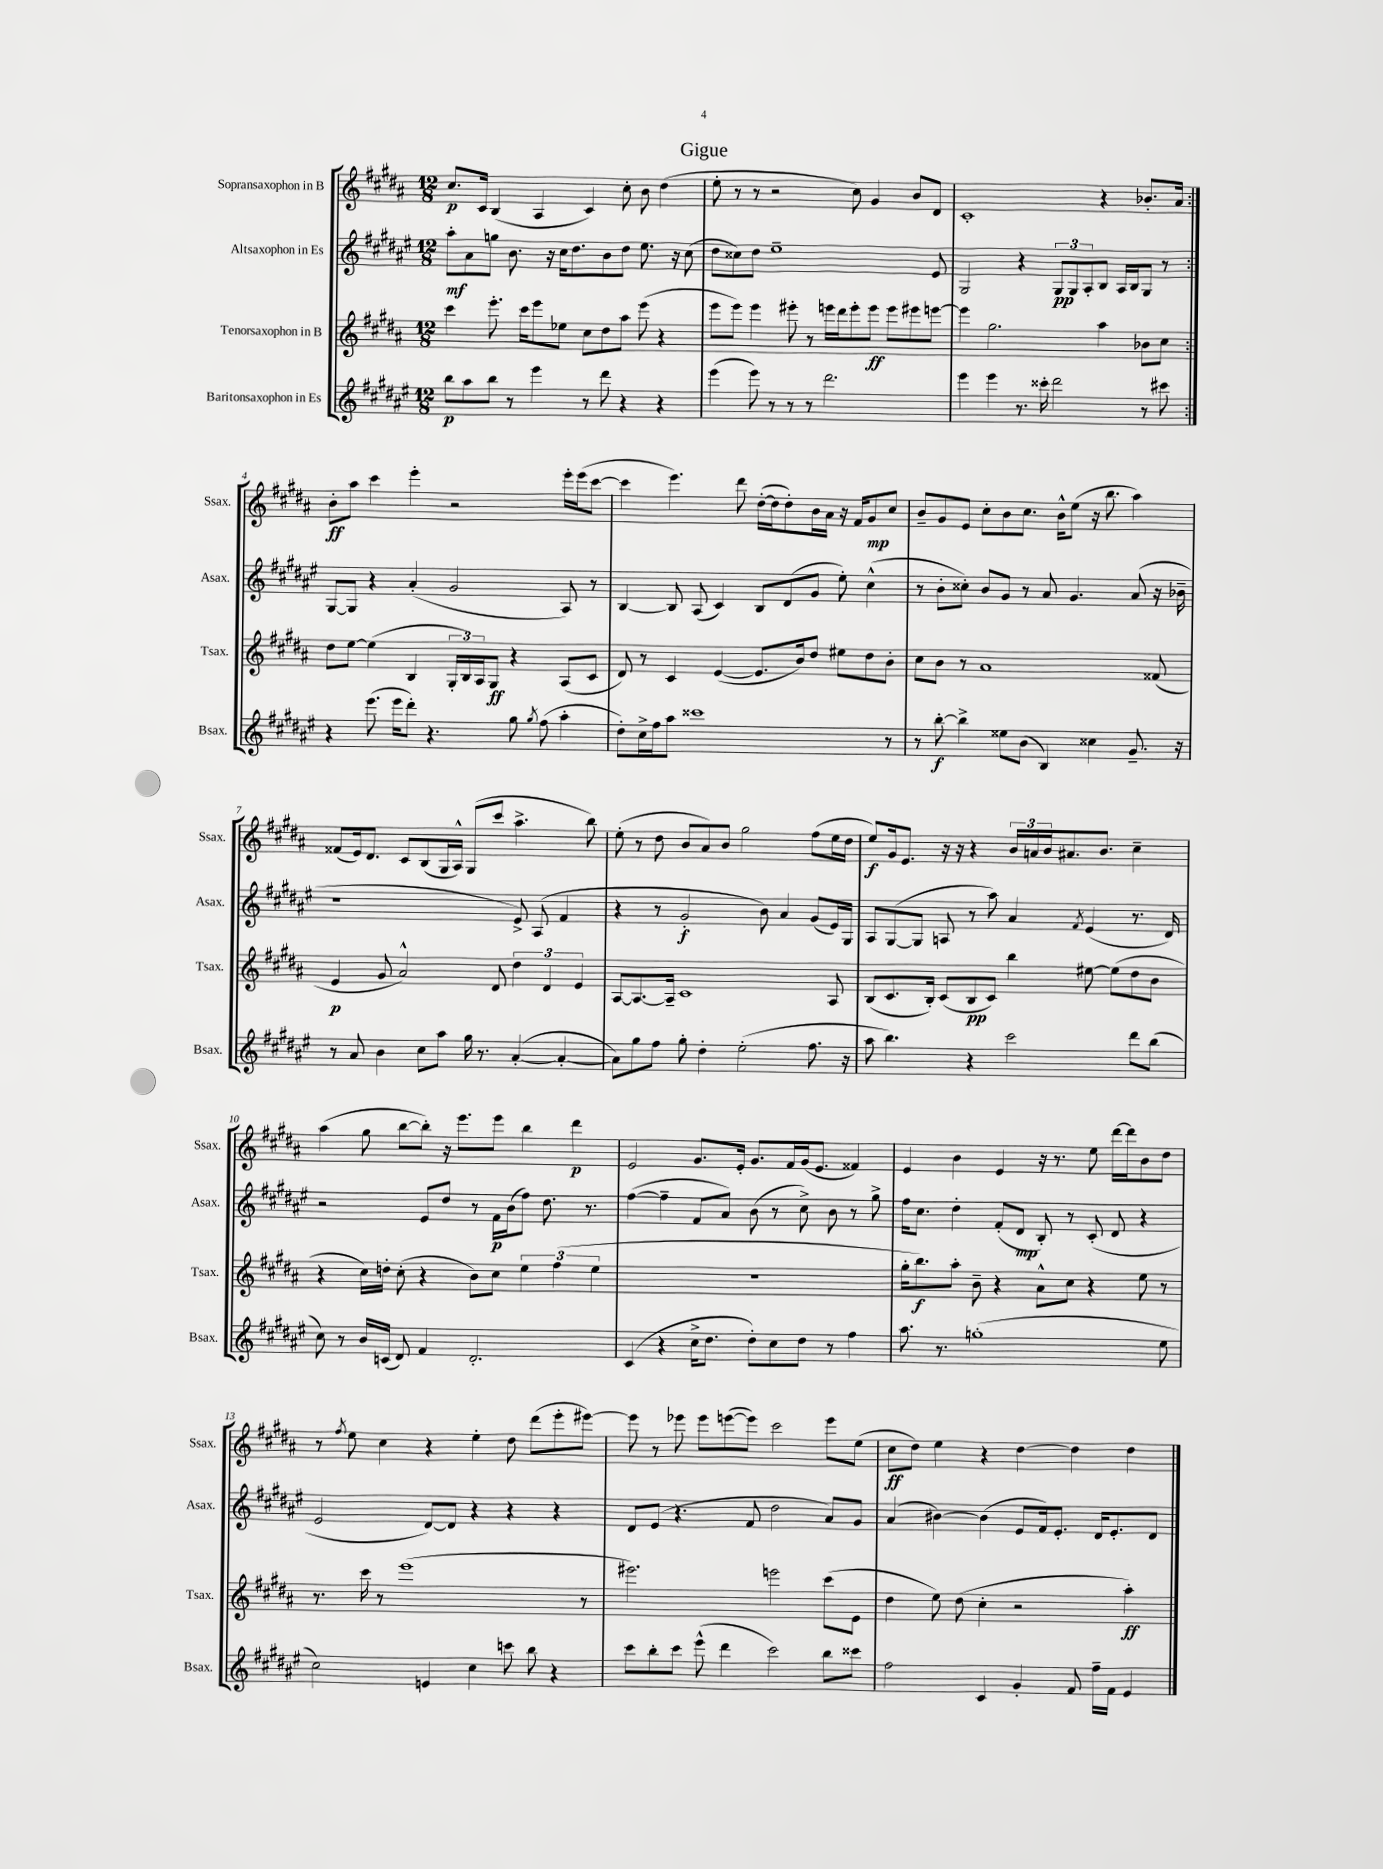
\header { title = "Gigue" }
<<
\new StaffGroup <<
\new Staff = "s0" \with { instrumentName = "Sopransaxophon in B" shortInstrumentName = "Ssax." } {
    \clef treble \key b \major \numericTimeSignature \time 12/8
    \repeat volta 2 { cis''8.\p cis'16 b4( ais4 cis'4) cis''8-. b'8 dis''4( |
    e''8-. r8 r8 r2 cis''8) gis'4 b'8 dis'8 |
    cis'1-. r4 bes'8.-. ais'16 | }
    b'8-.\ff ais''8 cis'''4 e'''4-. r2 e'''16-. e'''16( cis'''8~ |
    cis'''4 e'''4.) dis'''8 dis''16~-.( dis''16 dis''8-.) b'16 ais'16 r16 fis'16 gis'8\mp cis''8 |
    b'8-- gis'8 e'8 cis''8-. b'8 cis''8. b'16-^ e''8( r16 b''8. ais''4) |
    fisis'8( e'16) dis'8. cis'8 b8( gis16 ais16-^) gis8( cis'''8 ais''4.-> b''8) |
    e''8-.( r8 dis''8 b'8 ais'8) b'8 gis''2 fis''8( e''16 dis''16 |
    e''8\f) gis'16 e'8. r16 r16 r4 \tuplet 3/2 { b'16 a'16 b'16 } ais'8. b'8. cis''4-- |
    ais''4( gis''8 b''8~ b''8-.) r16 e'''8. e'''8 b''4 dis'''4\p |
    e'2 gis'8. e'16-. gis'8. fis'16 gis'16( e'8. fisis'4) |
    e'4 b'4 e'4 r16 r8. e''8 dis'''16~ dis'''16 b'8 dis''8 |
    r8 \acciaccatura { fis''8 } e''8 cis''4 r4 e''4-. dis''8 dis'''8( e'''8-. eis'''8~) |
    eis'''8 r8 ees'''8 ees'''8 e'''8~( e'''8) cis'''2 e'''8 e''8( |
    cis''8\ff dis''8) e''4 r4 dis''4~ dis''4 dis''4 \bar "|." |
}
\new Staff = "s1" \with { instrumentName = "Altsaxophon in Es" shortInstrumentName = "Asax." } {
    \clef treble \key fis \major \numericTimeSignature \time 12/8
    \repeat volta 2 { ais''8-.\mf ais'8 g''8 b'8. r16 cis''16 dis''8. b'8 dis''8 eis''8. r16 cis''8( |
    dis''8 cisis''8) dis''8 eis''1-- eis'8 |
    gis2 r4 \tuplet 3/2 { gis8\pp gis8 ais8-. } b8 ais16 b16 gis8 r8 | }
    gis8~ gis8 r4 ais'4-.( gis'2 ais8) r8 |
    b4~ b8 ais8( cis'4) b8 dis'8( gis'8 eis''8-.) cis''4-^( |
    r8 b'8-. cisis''8-.) b'8 gis'8 r8 ais'8 gis'4. ais'8( r16 bes'16-- |
    r1 eis'8->) ais8( fis'4 |
    r4 r8 gis'2-.\f b'8) ais'4 gis'8( eis'16) gis16 |
    ais8 gis8~( gis8 a8 r8 ais''8) ais'4 \acciaccatura { fis'8 } eis'4( r8. dis'16) |
    r2 eis'8 dis''8 r8 fis'16\p b'16( fis''8) dis''8. r8. |
    fis''4~( fis''4-- fis'8 ais'8) b'8( r8 cis''8->) b'8 r8 gis''8-> |
    fis''16 cis''8. dis''4-. fis'8-.( dis'8\mp b8-.) r8 cis'8-.( dis'8 r4 |
    eis'2 dis'8~) dis'8 r4 r4 r4 |
    dis'8 eis'8( r4. fis'8 dis''2 ais'8) gis'8 |
    ais'4( bis'4~) bis'4( eis'8 fis'16) eis'8.-. dis'16 eis'8.-. dis'8 \bar "|." |
}
\new Staff = "s2" \with { instrumentName = "Tenorsaxophon in B" shortInstrumentName = "Tsax." } {
    \clef treble \key b \major \numericTimeSignature \time 12/8
    \repeat volta 2 { cis'''4 e'''8.-. cis'''16 e'''8 ees''8 cis''8 dis''8 ais''8 e'''8( r4 |
    e'''8 e'''8) e'''4 eis'''8-. r8 e'''16 dis'''16 e'''8-. e'''8\ff e'''8 eis'''8 e'''8~ |
    e'''4 gis''2. ais''4 bes'8 cis''8 | }
    dis''8 e''8~ e''4( b4 \tuplet 3/2 { gis16-. b16) ais16 } gis8\ff r4 ais8( cis'8 |
    dis'8) r8 cis'4 e'4~( e'8. b'16) dis''8 eis''8 dis''8 b'8-. |
    cis''8 b'8 r8 ais'1 fisis'8( |
    e'4\p gis'8 ais'2-^) dis'8 \tuplet 3/2 { dis''4 dis'4 e'4 } |
    ais8~ ais8.~ ais16-- cis'1 ais8 |
    b8( cis'8. b16-.) cis'8( b8\pp cis'8) b''4 eis''8~ eis''8( dis''8 b'8 |
    r4 cis''16) d''16-. cis''8-.( r4 b'8) cis''8 \tuplet 3/2 { e''4 fis''4( e''4 } |
    R1. |
    gis''16-. b''8.\f) ais''8-. b'8-- r4 ais'8-^ cis''8 r4 e''8 r8 |
    r8. cis'''16 r8 e'''1( r8 |
    eis'''2.) e'''2 cis'''8( e'8 |
    dis''4 e''8) dis''8( cis''4-. r2 ais''4-.\ff) \bar "|." |
}
\new Staff = "s3" \with { instrumentName = "Baritonsaxophon in Es" shortInstrumentName = "Bsax." } {
    \clef treble \key fis \major \numericTimeSignature \time 12/8
    \repeat volta 2 { b''8\p ais''8 b''8 r8 eis'''4 r8 dis'''8 r4 r4 |
    eis'''4( eis'''8) r8 r8 r8 dis'''2. |
    eis'''4 eis'''4 r8. cisis'''16-. dis'''2 r8 cis'''8 | }
    r4 eis'''8.( eis'''16 dis'''8-.) r4. gis''8 \acciaccatura { gis''8 } fis''8( ais''4-. |
    dis''8-.) cis''16-> fis''16 ais''8 cisis'''1 r8 |
    r8 b''8~-.\f b''4-> eisis''8 b'8( b4) cisis''4 gis'8.-- r16 |
    r8 ais'8 b'4 cis''8 ais''8 gis''16 r8. ais'4~-.( ais'4~-. |
    ais'8) gis''8 fis''8 gis''8-. dis''4-. eis''2-.( fis''8. r16 |
    ais''8 b''4.) r4 cis'''2 dis'''8 b''8( |
    cis''8) r8 b'16 c'16( dis'8) fis'4 dis'2.-. |
    cis'4( r4 cis''16-> dis''8. dis''8-.) cis''8 dis''8 r8 fis''4 |
    ais''8. r8. g''1-.( eis''8 |
    cis''2) e'4 cis''4 c'''8 b''8 r4 |
    cis'''8 b''8-. cis'''8 eis'''8-^( dis'''4 cis'''2) b''8 cisis'''8 |
    fis''2 cis'4 gis'4-. fis'8 fis''16-- fis'16 eis'4 \bar "|." |
}
>>
>>
